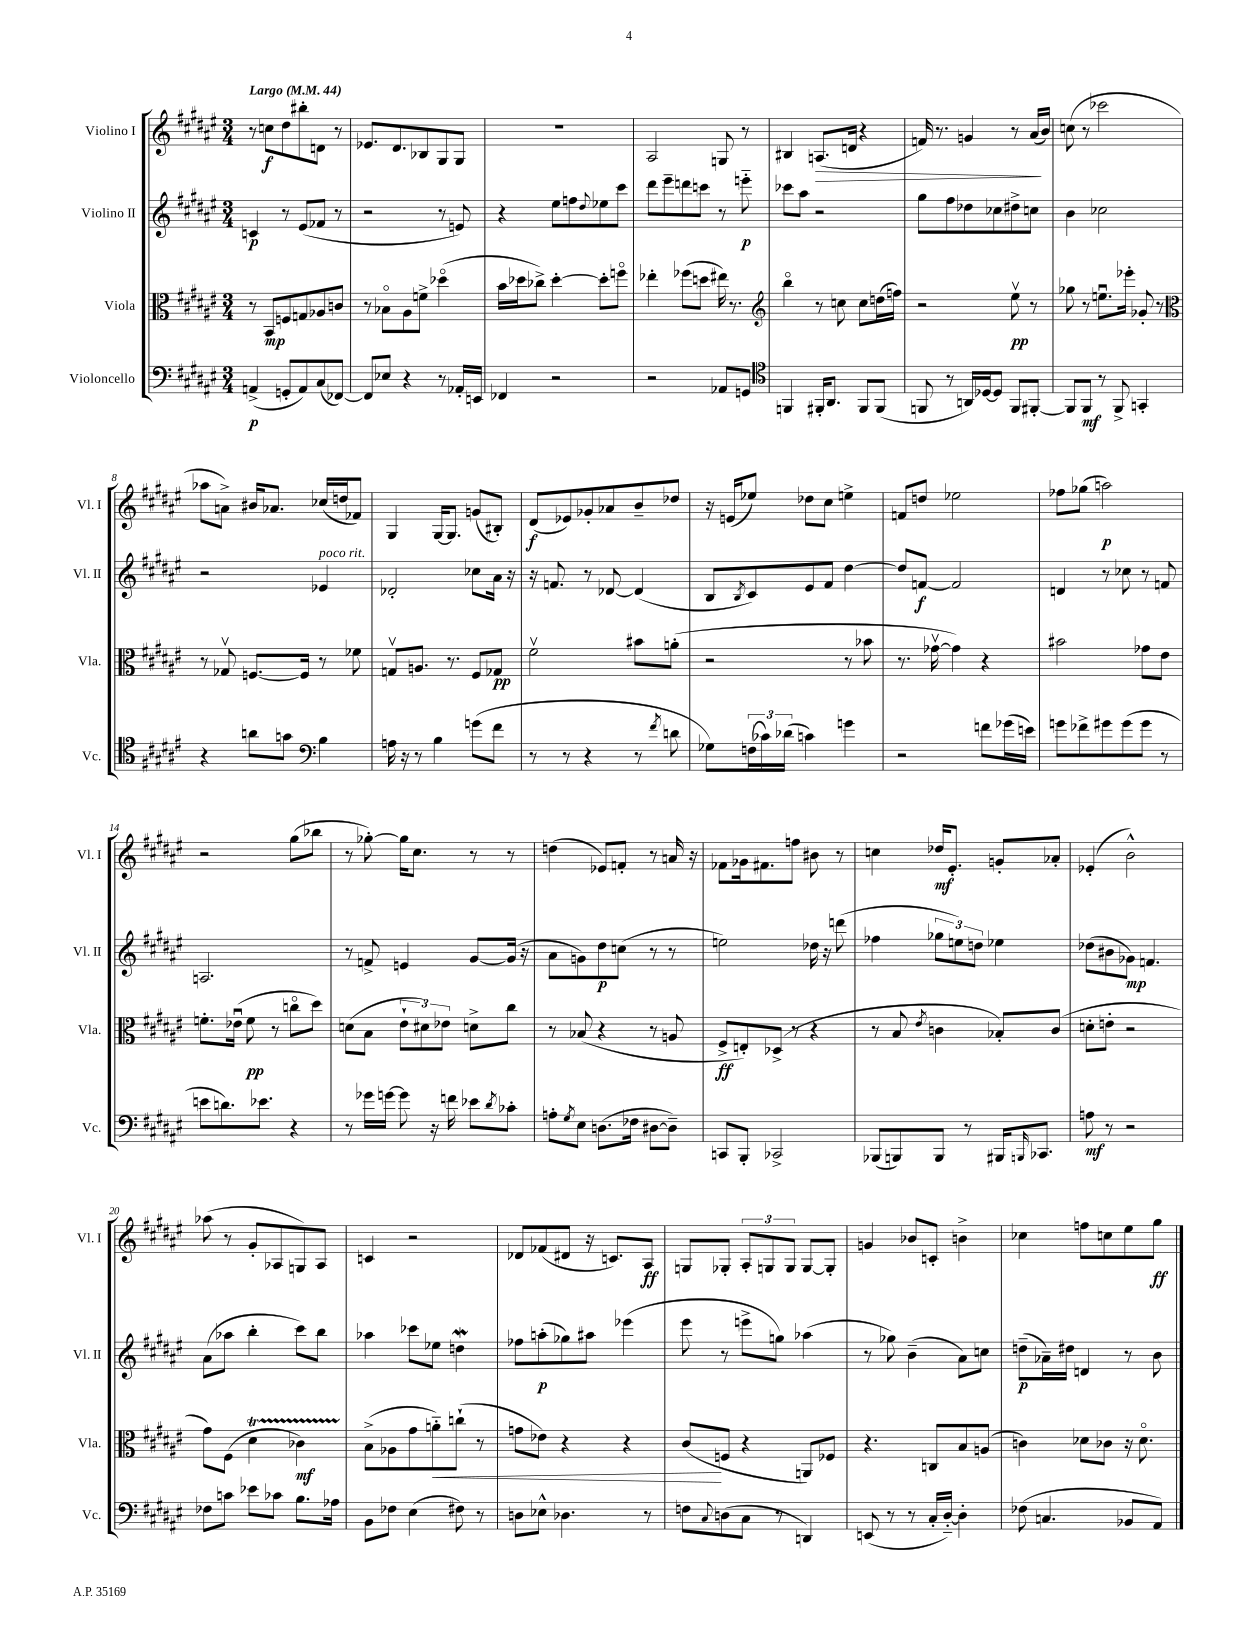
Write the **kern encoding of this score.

**kern	**dynam	**kern	**dynam	**kern	**dynam	**kern	**dynam
*part4	*part4	*part3	*part3	*part2	*part2	*part1	*part1
*staff4	*staff4	*staff3	*staff3	*staff2	*staff2	*staff1	*staff1
*I"Violoncello	*	*I"Viola	*	*I"Violino II	*	*I"Violino I	*
*I'Vc.	*	*I'Vla.	*	*I'Vl. II	*	*I'Vl. I	*
*clefF4	*	*clefC3	*	*clefG2	*	*clefG2	*
*k[f#c#g#d#a#e#]	*	*k[f#c#g#d#a#e#]	*	*k[f#c#g#d#a#e#]	*	*k[f#c#g#d#a#e#]	*
*M3/4	*	*M3/4	*	*M3/4	*	*M3/4	*
*MM44	*	*MM44	*	*MM44	*	*MM44	*
=1	=1	=1	=1	=1	=1	=1	=1
!	!	!	!	!	!	!LO:TX:a:B:t=Largo	!
(4AAn^/	p	8r	.	4cn/	p	8r	.
.	.	8BB/L	mp	.	.	8ccn\L	f
8GGn'/L	.	8Fn/	.	8r	.	8dd#\	.
8AA/)	.	8Gn/	.	(8e#/L	.	8bb#X'\	.
(8C#/	.	8A-X/	.	8f-X/J	.	8dn\J	.
[8FF-X/J)	.	8cn/J	.	8r	.	8r	.
=2	=2	=2	=2	=2	=2	=2	=2
8FF-/L]	.	8r	.	2r	.	8.e-X/L	.
8E-X/J	.	8B-X\L	.	.	.	.	.
.	.	.	.	.	.	8.d#/	.
4r	.	8A#\	.	.	.	.	.
.	.	8fn^\J	.	.	.	8B-X/	.
8r	.	(4dd-X\	.	8r	.	8G#/	.
16AA-X'/LL	.	.	.	8en/)	.	8G#/J	.
16EEn/JJ	.	.	.	.	.	.	.
=3	=3	=3	=3	=3	=3	=3	=3
4FF-X/	.	16b\LL	.	4r	.	2.r	.
.	.	16dd-X\J	.	.	.	.	.
.	.	8cc-X^\J)	.	.	.	.	.
2r	.	[4dd-'\	.	8ee#\L	.	.	.
.	.	.	.	8ffn\	.	.	.
.	.	.	.	8qqdd#/	.	.	.
.	.	8dd-'\L]	.	8ee-X\	.	.	.
.	.	8ffn\J	.	8ccc#\J	.	.	.
=4	=4	=4	=4	=4	=4	=4	=4
2r	.	4ee-X'\	.	8ddd#\L	.	2A#/	.
.	.	.	.	8eee#~\	.	.	.
.	.	(8ff-X\L	.	8dddn\	.	.	.
.	.	8ddn\J	.	8cccn\J	.	.	.
8AA-X/L	.	16ee#X\)	.	8r	.	8Gn/	.
.	.	8.r	.	.	.	.	.
8GGn/J	.	.	.	8eeen\	p	8r	.
=5	=5	=5	=5	=5	=5	=5	=5
*clefC4	*	*clefG2	*	*	*	*	*
4FFn/	.	4bb\	.	8ccc-X\L	.	4B#X/	.
.	.	.	.	8aa#\J	.	.	.
!	!	!	!	!	!	!	!LO:HP:b
16FF#X'/KL	.	8r	.	2r	.	(8.An/L	>
8.AA#/J	.	.	.	.	.	.	.
.	.	8ccn\	.	.	.	.	.
.	.	.	.	.	.	16dn/Jk	.
8FF#/L	.	8cc\L	.	.	.	4r	.
(8FF#/J	.	(16ddn\L	.	.	.	.	.
.	.	16ffn\JJ)	.	.	.	.	.
=6	=6	=6	=6	=6	=6	=6	=6
8FFn/	.	2r	.	8gg#\L	.	16fn/)	.
.	.	.	.	.	.	8.r	.
8r	.	.	.	8ff#\	.	.	.
16AAn/LL)	.	.	.	8dd-X\	.	4gn/	.
[16D-X/J	.	.	.	.	.	.	.
8D-/J]	.	.	.	8cc-X\	.	.	.
8FF/L	.	8ee#v\	pp	8dd#X^\	.	8r	.
[8FF#X'/J	.	8r	.	8ccn\J	.	(16a#/LL	.
.	.	.	.	.	.	16b/JJ)	]
=7	=7	=7	=7	=7	=7	=7	=7
8FF#/L]	.	8gg-X\	.	4b\	.	(8ccn\	.
8FF#/J	mf	8r	.	.	.	8r	.
8r	.	8.eenu\L	.	2cc-X\	.	2ccc-X\	.
8FF#^/	.	.	.	.	.	.	.
.	.	16eee-X'\Jk	.	.	.	.	.
4GGn'/	.	8g-X'/	.	.	.	.	.
.	.	8r	.	.	.	.	.
!!LO:LB:g=z
=8	=8	=8	=8	=8	=8	=8	=8
*	*	*clefC3	*	*	*	*	*
4r	.	8r	.	2r	.	8aa-X\L	.
.	.	8G-Xv/	.	.	.	8an^\J)	.
8an\L	.	[8.Fn/L	.	.	.	16b#X/KL	.
.	.	.	.	.	.	8.a-X/J	.
8gn\J	.	.	.	.	.	.	.
.	.	16F/Jk]	.	.	.	.	.
*clefF4	*	*	*	*	*	*	*
!	!	!	!	!LO:TX:a:i:t=poco rit.	!	!	!
4B\	.	8r	.	4e-X/	.	(16cc-X/LL	.
.	.	.	.	.	.	16ddn/J	.
.	.	8f-X\	.	.	.	8f-X/J)	.
=9	=9	=9	=9	=9	=9	=9	=9
16An\	.	8Gnv/L	.	2d-X'/	.	4G#/	.
16r	.	.	.	.	.	.	.
8r	.	8.An/J	.	.	.	.	.
4B\	.	.	.	.	.	[16G#/KL	.
.	.	8.r	.	.	.	8.G#/J]	.
(8gn\L	.	8F#/L	.	8cc-X\L	.	(8gn/L	.
8f#\J	.	8G-X/J	pp	16a#\Jk	.	8B#X'/J)	.
.	.	.	.	16r	.	.	.
=10	=10	=10	=10	=10	=10	=10	=10
8r	.	2f#v\	.	16r	.	(8d#/L	f
.	.	.	.	8.fn/	.	.	.
8r	.	.	.	.	.	8e-X/)	.
4r	.	.	.	8r	.	8g-X'/	.
.	.	.	.	[8d-X/	.	8a-X/	.
8r	.	8b#X\L	.	(4d-/]	.	8b~/	.
8qf#/	.	.	.	.	.	.	.
8dn\	.	(8an'\J	.	.	.	8dd-X/J	.
=11	=11	=11	=11	=11	=11	=11	=11
8G-X\L)	.	2r	.	8B/L	.	16r	.
.	.	.	.	.	.	(16en/KL	.
.	.	.	.	8qB/	.	.	.
(24Fn\L	.	.	.	8c#/)	.	8ee-X/J)	.
24c-X\)	.	.	.	.	.	.	.
(24d-X\JJ	.	.	.	.	.	.	.
4cn\)	.	.	.	8e#/	.	8dd-X\L	.
.	.	.	.	8f#/J	.	8cc#\J	.
4gn\	.	8r	.	[4dd#\	.	4een^\	.
.	.	8b-X\	.	.	.	.	.
=12	=12	=12	=12	=12	=12	=12	=12
2r	.	8.r	.	8dd#/L]	.	8fn/L	.
.	.	.	.	[8fn/J	f	8ddn/J	.
.	.	[16g-Xv\	.	.	.	.	.
.	.	4g-\])	.	2f/]	.	2ee-X\	.
8fn\L	.	4r	.	.	.	.	.
(16g-X\L	.	.	.	.	.	.	.
16en\JJ)	.	.	.	.	.	.	.
=13	=13	=13	=13	=13	=13	=13	=13
8gn\L	.	2b#X\	.	4dn/	.	8ff-X\L	.
8f-X^\	.	.	.	.	.	(8gg-X\J	.
8g#X\	.	.	.	8r	.	2aan\)	p
(8g#\	.	.	.	8cc-X\	.	.	.
8g#\J	.	8g-X\L	.	8r	.	.	.
8r	.	8e#\J	.	8fn/	.	.	.
!!LO:LB:g=z
=14	=14	=14	=14	=14	=14	=14	=14
8en\L	.	8.fn'\L	.	2.An/	.	2r	.
8.dn\)	.	.	.	.	.	.	.
.	.	(16e-Xu\Jk	.	.	.	.	.
.	.	8f\	pp	.	.	.	.
8.e-X\J	.	.	.	.	.	.	.
.	.	8r	.	.	.	.	.
4r	.	8ccn\L	.	.	.	(8gg#\L	.
.	.	8dd#\J)	.	.	.	8bb-X\J	.
=15	=15	=15	=15	=15	=15	=15	=15
8r	.	(8dn\L	.	8r	.	8r	.
16g-X\LL	.	8B\J	.	8fn^/	.	[8gg-X'\)	.
[16gn\JJ	.	.	.	.	.	.	.
8g\]	.	12e#`\L	.	4en/	.	16gg-\KL]	.
.	.	.	.	.	.	8.cc#\J	.
.	.	12d#X\)	.	.	.	.	.
16r	.	.	.	.	.	.	.
.	.	12e-X\J	.	.	.	.	.
16fn\	.	.	.	.	.	.	.
8e-X\L	.	8dn^\L	.	[8g#/L	.	8r	.
8qd#/	.	.	.	.	.	.	.
8c-X'\J	.	8cc#\J	.	(16g#/Jk]	.	8r	.
.	.	.	.	16r	.	.	.
=16	=16	=16	=16	=16	=16	=16	=16
8An'\L	.	8r	.	8a#\L	.	(4ddn\	.
8qG#/	.	.	.	.	.	.	.
8E#\J	.	(8B-X/	.	8gn\)	.	.	.
(8.Dn\L	.	4r	.	8dd#\	p	8e-X/L)	.
.	.	.	.	(8ccn\J	.	8fn'/J	.
16F-X\Jk	.	.	.	.	.	.	.
[8D#X\L	.	8r	.	8r	.	8r	.
8D#~\J])	.	8An/	.	8r	.	16an/	.
.	.	.	.	.	.	16r	.
=17	=17	=17	=17	=17	=17	=17	=17
8CCn/L	.	8F#^/L	ff	2een\)	.	8f-X\L	.
8BBB'/J	.	8En'/)	.	.	.	16g-X\k	.
.	.	.	.	.	.	8.f#X\	.
2CC-X^/	.	(8D-X^/J	.	.	.	.	.
.	.	8r	.	.	.	8ffn\J	.
.	.	4r	.	16dd-X\	.	8b#X\	.
.	.	.	.	16r	.	.	.
.	.	.	.	(8dddn\	.	8r	.
=18	=18	=18	=18	=18	=18	=18	=18
(8BBB-X/L	.	8r	.	4ff-X\	.	4ccn\	.
8BBBn/)	.	8B/	.	.	.	.	.
.	.	8qe#/	.	.	.	.	.
8BBB/J	.	4cn\	.	12gg-X\L	.	16dd-X/KL	mf
.	.	.	.	.	.	8.e#'/J	.
.	.	.	.	12een\)	.	.	.
8r	.	.	.	.	.	.	.
.	.	.	.	12ddn\J	.	.	.
16BBB#X/KL	.	8B-X'/L)	.	4ee-X\	.	8gn'/L	.
16qqBBBn/	.	.	.	.	.	.	.
8.CC-X/J	.	.	.	.	.	.	.
.	.	(8c/J	.	.	.	8a-X'/J	.
=19	=19	=19	=19	=19	=19	=19	=19
8An\	mf	8dn'\L	.	(8dd-X\L	.	(4e-X'/	.
8r	.	8en'\J	.	8b#X\	.	.	.
2r	.	2r	.	8g-X\J)	mp	2b^^\)	.
.	.	.	.	4.fn/	.	.	.
!!LO:LB:g=z
=20	=20	=20	=20	=20	=20	=20	=20
8F-X\L	.	8g#\L)	.	(8a#\L	.	(8aa-X\	.
8cn\J	.	(8F#\J	.	8aa-X\J	.	8r	.
8e-X\L	.	4d#T\	.	4bb'\	.	8g#'/L	.
8c-X\J	.	.	.	.	.	8A-X/	.
8.B\L	.	4c-XTTT\)	mf	8ccc#\L)	.	8Gn/)	.
.	.	.	.	8bb\J	.	8A-/J	.
16A-X\Jk	.	.	.	.	.	.	.
=21	=21	=21	=21	=21	=21	=21	=21
8BB\L	.	(8B^\L	.	4aa-X\	.	4cn/	.
8F-X\J	.	8A-X\	.	.	.	.	.
(4E#\	.	8g#\	.	8ccc-X\L	.	2r	.
!	!	!	!LO:HP:b	!	!	!	!
.	.	8an\)	<	8ee-X\J	.	.	.
8F#X\)	.	(8ccn`\J	.	4ddnw\	.	.	.
8r	.	8r	.	.	.	.	.
=22	=22	=22	=22	=22	=22	=22	=22
8Dn\L	.	8gn\L	.	8ff-X\L	.	8d-X/L	.
8E-X^^\J	.	8e-X\J)	.	(8aan'\	p	(8f-X/	.
4.D-X\	.	4r	.	8gg-X\)	.	8d#X/J	.
.	.	.	.	8aa#X\J	.	16r	.
.	.	.	.	.	.	8.cn/L)	.
.	.	4r	.	(4eee-X\	.	.	.
8r	.	.	.	.	.	8A#/J	ff
=23	=23	=23	=23	=23	=23	=23	=23
8Fn\L	.	(8c#/L	.	8eee#\	.	8Gn/L	.
8qqC#/	.	.	.	.	.	.	.
(8Dn\	.	8Fn/J	[	8r	.	8G-X'/J	.
8C#\J	.	4r	.	8eeen^\L	.	12A#'/L	.
.	.	.	.	.	.	12Gn/	.
8r	.	.	.	8ggn\J)	.	.	.
.	.	.	.	.	.	12G/J	.
4DDn/)	.	8AAn/L)	.	(4aa-X\	.	[8G/L	.
.	.	8F-X/J	.	.	.	8G'/J]	.
=24	=24	=24	=24	=24	=24	=24	=24
(8EEn/	.	4.r	.	8r	.	4gn/	.
8r	.	.	.	8gg-X\)	.	.	.
8r	.	.	.	(4b~\	.	8b-X/L	.
16C#'/LL	.	8Cn/L	.	.	.	8cn'/J	.
[16D#/JJ)	.	.	.	.	.	.	.
4D#'\]	.	8B/	.	8a#\L)	.	4bn^\	.
.	.	(8An/J	.	8ccn\J	.	.	.
=25	=25	=25	=25	=25	=25	=25	=25
(8F-X\	.	4cn\)	.	(8ddn~\L	p	4cc-X\	.
4.Cn/	.	.	.	16a-X~\L)	.	.	.
.	.	.	.	16dd#X\JJ	.	.	.
.	.	8d-X\L	.	4dn/	.	8ffn\L	.
.	.	8c-X\J	.	.	.	8ccn\	.
8BB-X/L	.	16r	.	8r	.	8ee#\	.
.	.	8.d-\	.	.	.	.	.
8AA#/J)	.	.	.	8b\	.	8gg#\J	ff
==	==	==	==	==	==	==	==
*-	*-	*-	*-	*-	*-	*-	*-
